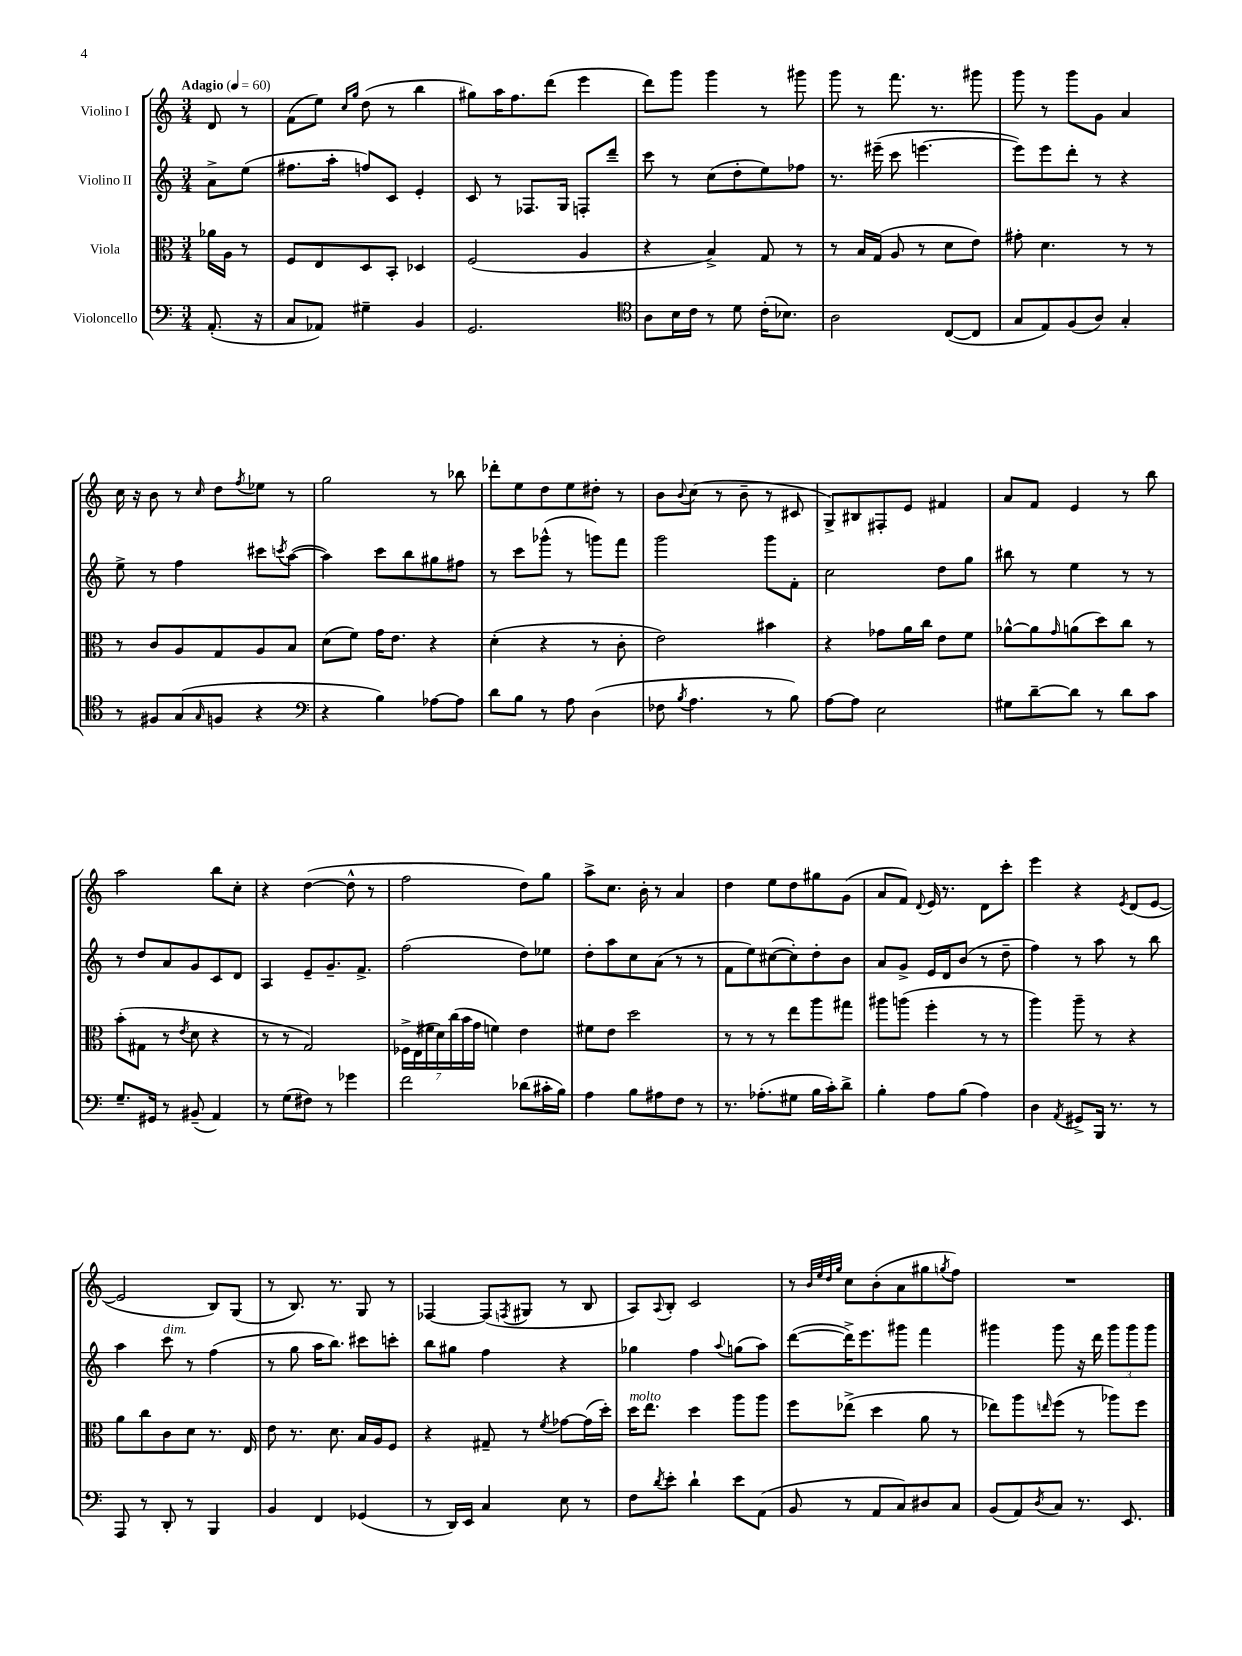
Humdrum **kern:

**kern	**kern	**kern	**kern
*part4	*part3	*part2	*part1
*staff4	*staff3	*staff2	*staff1
*I"Violoncello	*I"Viola	*I"Violino II	*I"Violino I
*clefF4	*clefC3	*clefG2	*clefG2
*k[]	*k[]	*k[]	*k[]
*M3/4	*M3/4	*M3/4	*M3/4
*MM60	*MM60	*MM60	*MM60
=	=	=	=
!	!	!	!LO:TX:a:B:t=Adagio
(8.AA'/	16a-X\LL	8a^\L	8d/
.	16A\JJ	.	.
.	8r	(8ee\J	8r
16r	.	.	.
=1	=1	=1	=1
8C/L	8F/L	8.ff#X\L	(8f\L
8AA-X/J)	8E/	.	8ee\J)
.	.	16aa'\Jk	.
.	.	.	16qqcc/LL
.	.	.	16qqgg/JJ
4G#X~\	8D/	8ffn/L)	(8dd\
.	8BB'/J	8c/J	8r
4BB/	4D-X/	4e'/	4bb\
=2	=2	=2	=2
2.GG/	(2F/	8c/	8gg#X\L)
.	.	8r	16aa\K
.	.	.	8.ff\
.	.	8.F-X/L	.
.	.	.	(8ddd\J
.	.	16G/Jk	.
.	4A/	8Fn'/L	4eee\
.	.	8ddd~/J	.
=3	=3	=3	=3
*clefC4	*	*	*
8A\L	4r	8ccc\	8ddd\L)
16B\L	.	8r	8ggg\J
16c\JJ	.	.	.
8r	4B^/)	(8cc\L	4ggg\
8d\	.	8dd'\	.
(16c'\KL	8G/	8ee\)	8r
8.B-X\J)	.	.	.
.	8r	8ff-X\J	8ggg#X\
=4	=4	=4	=4
2A\	8r	8.r	8ggg\
.	16B/LL	.	8r
.	(16G/JJ	(16eee#X~\	.
.	8A/	8ccc\	8.fff\
.	8r	[4.eeen\	.
.	.	.	8.r
([8C/L	8d\L	.	.
8C/J]	8e\J)	.	8ggg#X\
=5	=5	=5	=5
8G/L	8g#X'\	8eee\L])	8ggg\
8E/)	4.d\	8eee\	8r
(8F/	.	8ddd'\J	8ggg\L
8A/J)	.	8r	8g\J
4G'/	8r	4r	4a/
.	8r	.	.
!!LO:LB:g=z
=6	=6	=6	=6
8r	8r	8ee^\	16cc\
.	.	.	16r
8F#X/L	8c/L	8r	8b\
(8G/	8A/	4ff\	8r
16qqG/	.	.	16qqcc/
8Fn/J	8G/	.	8dd\L
.	.	.	8qff/
4r	8A/	8ccc#X\L	8ee-X\J
.	.	8qcccn/	.
.	8B/J	([8aa\J	8r
=7	=7	=7	=7
*clefF4	*	*	*
4r	(8d\L	4aa\])	2gg\
.	8f\J)	.	.
4B\)	16g\KL	8ccc\L	.
.	8.e\J	.	.
.	.	8bb\	.
[8A-X\L	4r	8gg#X\	8r
8A-\J]	.	8ff#X\J	8bb-X\
=8	=8	=8	=8
8d\L	(4d'\	8r	8ddd-X'\L
8B\J	.	8ccc\L	8ee\
8r	4r	(8ggg-X^^\J	8dd\
8A\	.	8r	8ee\
(4D\	8r	8gggn\L)	8dd#X'\J
.	8c'\	8fff\J	8r
=9	=9	=9	=9
8F-X\	2e\)	2ggg\	8b\L
8qB/	.	.	8qqb/
4.A\	.	.	(8cc\J
.	.	.	8r
.	.	.	8b~\
8r	4b#X\	8ggg\L	8r
8B\)	.	8f'\J	8c#X/
=10	=10	=10	=10
[8A\L	4r	2cc\	8G^/L)
8A\J]	.	.	8B#X/
2E\	8g-X\L	.	8F#X'/
.	16a\L	.	8e/J
.	16cc\JJ	.	.
.	8e\L	8dd\L	4f#X/
.	8f\J	8gg\J	.
=11	=11	=11	=11
8G#X\L	[8a-X^^\L	8bb#X\	8a/L
[8d~\	8a-\]	8r	8f/J
.	16qqg/	.	.
8d\J]	(8an\	4ee\	4e/
8r	8dd\)	.	.
8d\L	8cc\J	8r	8r
8c\J	8r	8r	8bb\
!!LO:LB:g=z
=12	=12	=12	=12
8.G~/L	(8b'\L	8r	2aa\
.	8G#X\J	8dd/L	.
16GG#X/Jk	.	.	.
8r	8r	8a/	.
.	8qe/	.	.
(8BB#X~/	8d\	8g/	.
4AA/)	4r	8c/	8bb\L
.	.	8d/J	8cc'\J
=13	=13	=13	=13
8r	8r	4A/	4r
(8G\L	8r	.	.
8F#X\J)	2G/)	8e~/L	([4dd\
8r	.	8.g~/	.
4g-X\	.	.	8dd^^\]
.	.	8.f^/J	.
.	.	.	8r
=14	=14	=14	=14
2f\	28F-X^\LL	(2ff\	2ff\
.	(28E\	.	.
.	28f#X\	.	.
.	28d\)	.	.
.	(28cc\	.	.
.	28b\	.	.
.	28g\JJ	.	.
.	4fn\)	.	.
(8d-X\L	4e\	8dd\L)	8dd\L)
16c#X'\L	.	8ee-X\J	8gg\J
16B\JJ)	.	.	.
=15	=15	=15	=15
4A\	8f#X\L	8dd'\L	8aa^\L
.	8e\J	8aa\	8.cc\J
8B\L	2dd\	8cc\	.
.	.	.	16b'\
8A#X\	.	(8a\J	8r
8F\J	.	8r	4a/
8r	.	8r	.
=16	=16	=16	=16
8.r	8r	8f\L	4dd\
.	8r	8ee\)	.
(8.A-X'\L	.	.	.
.	8r	([8cc#X\	8ee\L
8G#X\J	8ee\L	8cc#'\])	8dd\
16B\LL	8aa\	8dd'\	8gg#X\
16c'\J)	.	.	.
8d^\J	8gg#X\J	8b\J	(8g\J
=17	=17	=17	=17
4B'\	8aa#X\L	8a/L	8a/L
.	(8aan\J	8g^/J	8f/J)
.	.	.	8qqd/
8A\L	4ff'\	16e/LL	16e/
.	.	16d/J	8.r
(8B\J	.	(8b/J	.
4A\)	8r	8r	8d\L
.	8r	8dd~\	8ccc'\J
=18	=18	=18	=18
4D\	4aa\)	4ff\)	4eee\
8qAA/	.	.	.
8GG#X^/L	8aa~\	8r	4r
16BBB/Jk	8r	8aa\	.
8.r	.	.	.
.	.	.	8qe/
.	4r	8r	(8d/L
8r	.	8bb\	[8e/J
!!LO:LB:g=z
=19	=19	=19	=19
8AAA/	8a\L	4aa\	2e/]
8r	8cc\	.	.
!	!	!LO:TX:a:i:t=dim.	!
8DD'/	8c\	8ccc\	.
8r	8d\J	8r	.
4BBB/	8.r	(4ff\	8B/L)
.	.	.	(8G/J
.	16E/	.	.
=20	=20	=20	=20
4BB/	8e\	8r	8r
.	8.r	8gg\	8.B/)
4FF/	.	16aa\KL	.
.	8.d\	8.bb\J)	8.r
(4GG-X/	16B/LL	8ccc#X\L	8G/
.	16A/J	.	.
.	8F/J	8cccn'\J	8r
=21	=21	=21	=21
8r	4r	8bb\L	[4F-X/
16DD/LL)	.	8gg#X\J	.
16EE/JJ	.	.	.
4C/	8G#X~/	4ff\	(8F-/L]
.	.	.	8qFn/
.	8r	.	8G#X/J
.	8qf/	.	.
8E\	[8g-X\L	4r	8r
8r	(16g-\L]	.	8B/
.	16dd'\JJ)	.	.
=22	=22	=22	=22
!	!LO:TX:a:i:t=molto	!	!
8F\L	16dd\KL	4gg-X\	8A/L)
.	8.ee\J	.	.
8qd/	.	.	8qqA/
8e'\J	.	.	8B'/J
4d`\	4dd\	4ff\	2c/
.	.	8qqaa/	.
8e\L	8aa\L	(8ggn\L	.
(8AA\J	8aa\J	8aa\J)	.
=23	=23	=23	=23
8BB/	8ff\L	([8ddd\L	8r
.	.	.	32qqb/LLL
.	.	.	32qqee/
.	.	.	32qqdd/
.	.	.	32qqgg/JJJ
8r	(8ee-X^\J	16ddd^\K])	8cc\L
.	.	8.eee\	.
8AA/L	4dd\	.	(8b'\
8C/)	.	8ggg#X\J	8a\
8D#X/	8a\	4fff\	8gg#X\
.	.	.	8qggn/
8C/J	8r	.	8ff\J)
=24	=24	=24	=24
(8BB/L	8ee-X\L)	4ggg#X\	2.r
8AA/)	8aa\	.	.
8qD/	16qqeen/	.	.
8C/J	(8ff\J	8ggg#\	.
8.r	8r	16r	.
.	.	16ddd\	.
.	8aa-X\L)	12ggg#\L	.
8.EE/	.	.	.
.	.	12ggg#\	.
.	8ff\J	.	.
.	.	12ggg#\J	.
==	==	==	==
*-	*-	*-	*-
